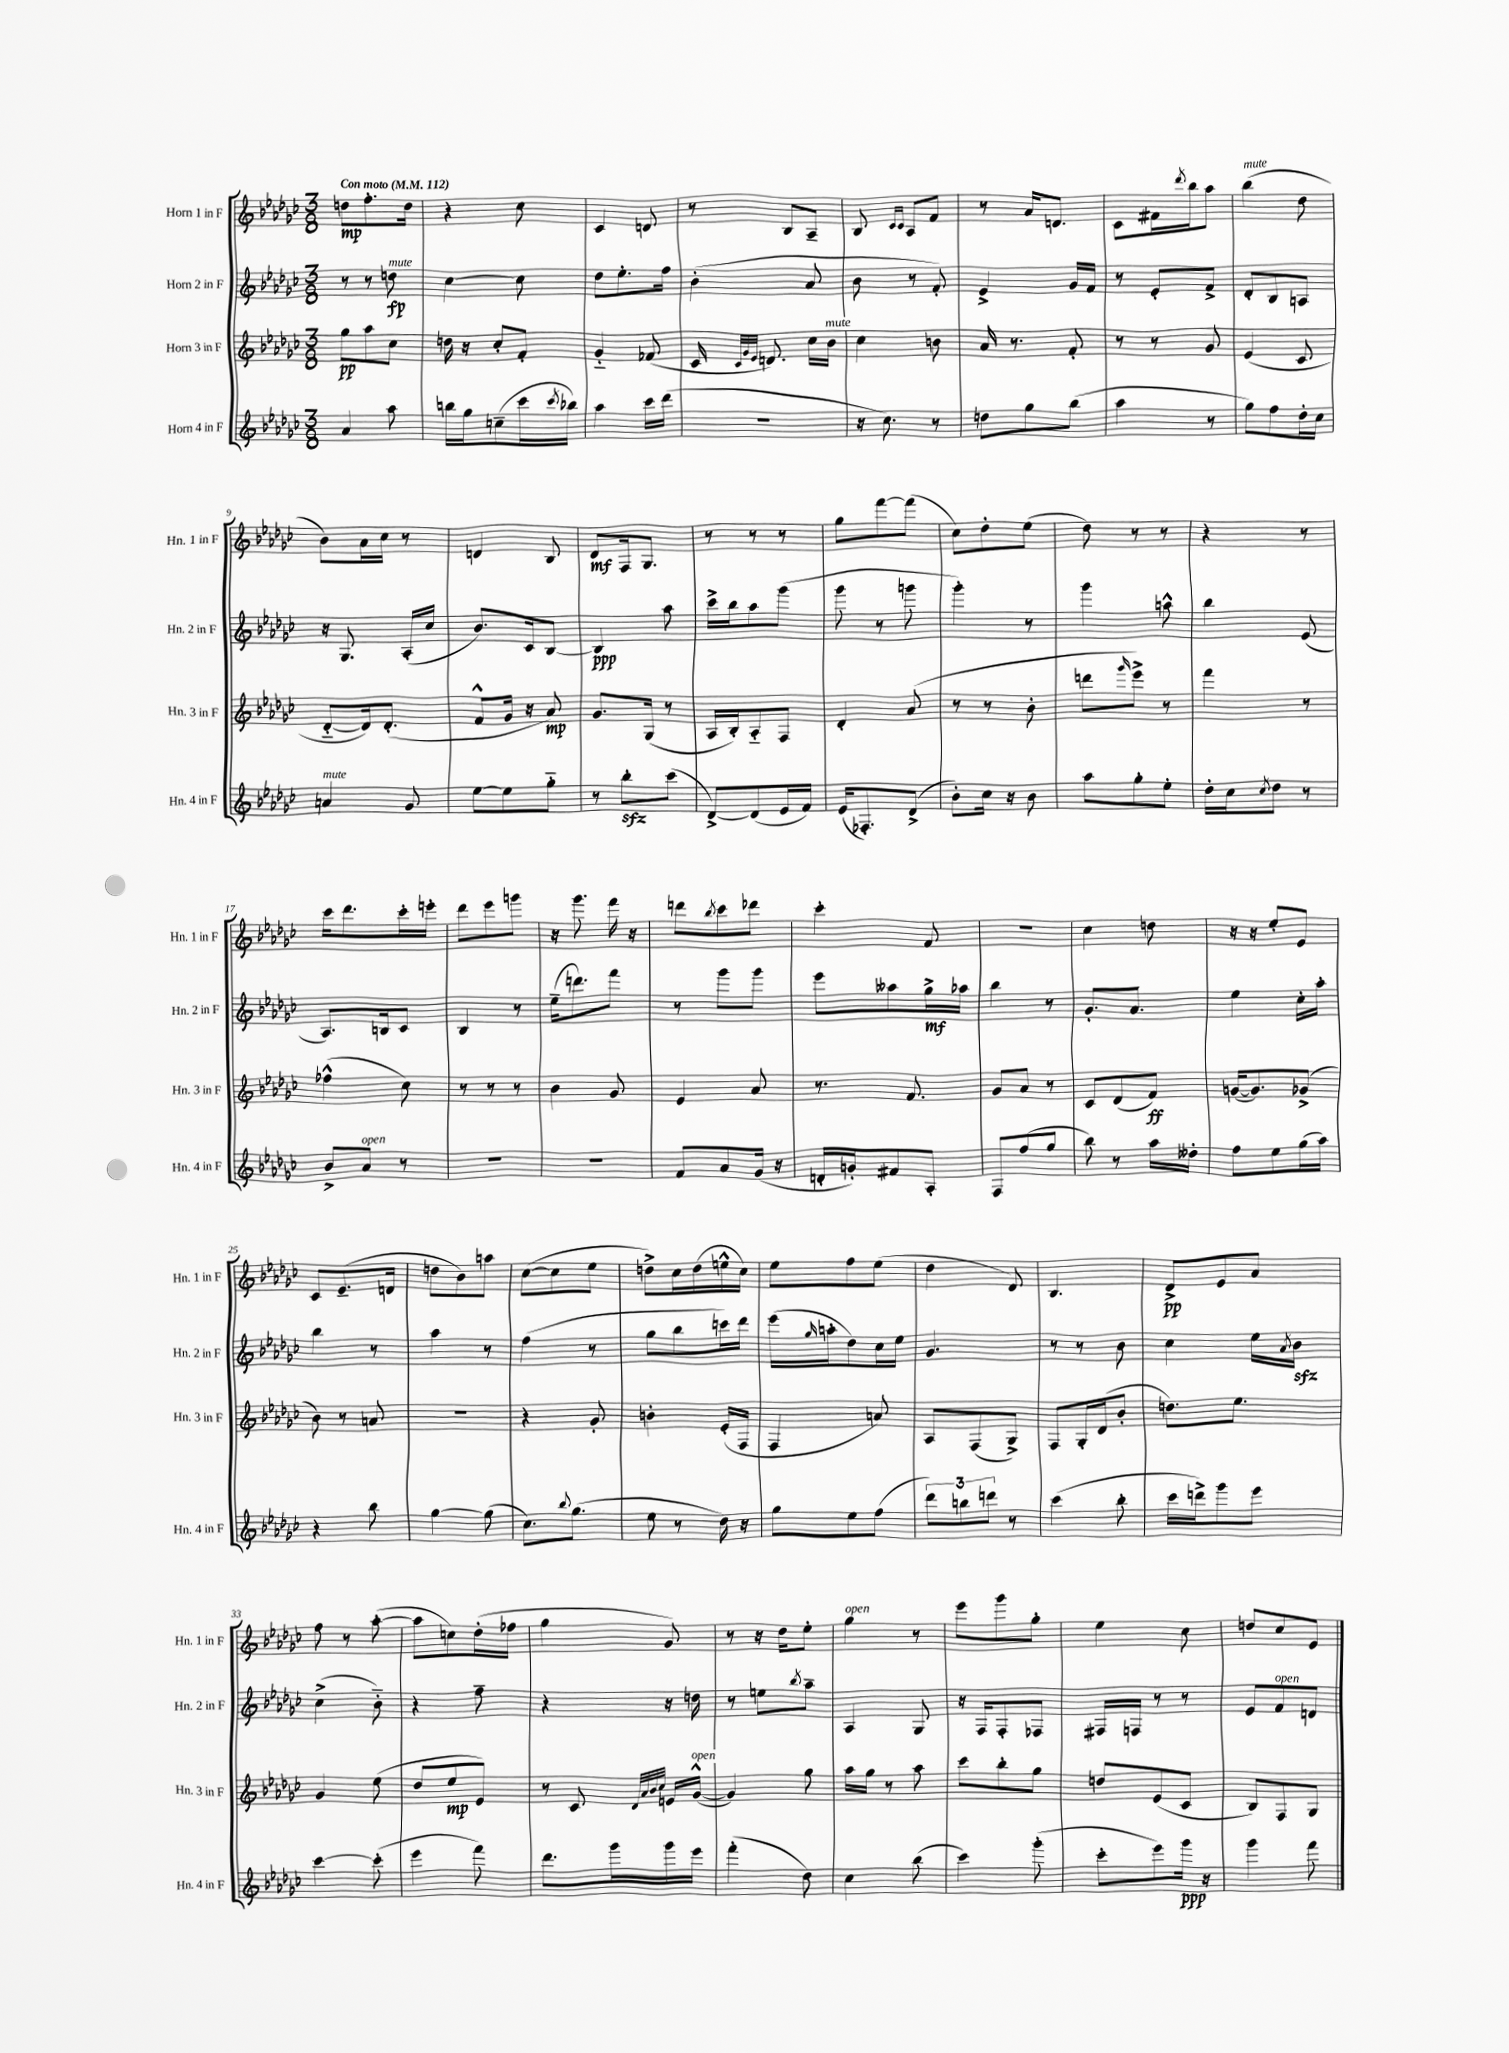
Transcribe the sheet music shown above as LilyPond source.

<<
\new StaffGroup <<
\new Staff = "s0" \with { instrumentName = "Horn 1 in F" shortInstrumentName = "Hn. 1 in F" } {
    \clef treble \key ges \major \numericTimeSignature \time 3/8 \tempo "Con moto" 4 = 112
    d''8\mp f''8.-. d''16 |
    r4 ces''8 |
    ces'4 d'8 |
    r8 bes8 aes8-- |
    bes8 \grace { ces'16 ces'16 } aes8 f'8 |
    r8 aes'16 d'8. |
    ces'8 fis'16 \acciaccatura { des'''8 } bes''16 aes''8 |
    bes''4^\markup { \italic "mute" }( des''8 |
    bes'8) aes'16 ces''16 r8 |
    d'4 bes8 |
    des'8\mf f16 ges8. |
    r8 r8 r8 |
    ges''8 f'''8~ f'''8( |
    ces''8) des''8-. ees''8( |
    des''8) r8 r8 |
    r4 r8 |
    ces'''16 des'''8. ces'''16-. e'''16-. |
    des'''8 ees'''8 g'''8 |
    r16 ges'''8. f'''16 r16 |
    d'''8 \acciaccatura { bes''8 } ces'''8 des'''8 |
    ces'''4-. f'8 |
    R4. |
    ces''4 d''8 |
    r16 r16 ees''8-. ees'8 |
    ces'8 ees'8.--( d'16 |
    d''8 bes'8) a''8 |
    ces''8~( ces''8 ees''8 |
    d''8->) ces''16 d''16( e''16-^ ces''16) |
    ees''8 f''8 ees''8( |
    des''4 des'8) |
    bes4. |
    des'8->\pp ees'8 aes'8 |
    f''8 r8 aes''8~-.( |
    aes''8 c''8) des''16-.( fes''16 |
    ges''4 ges'8) |
    r8 r16 des''16 ees''8-. |
    ges''4^\markup { \italic "open" } r8 |
    ees'''8 ges'''8 ges''8-. |
    ees''4 ces''8 |
    d''8 ces''8 ees'8 \bar "|." |
}
\new Staff = "s1" \with { instrumentName = "Horn 2 in F" shortInstrumentName = "Hn. 2 in F" } {
    \clef treble \key ges \major \numericTimeSignature \time 3/8
    r8 r8 d''8\fp^\markup { \italic "mute" } |
    ces''4~ ces''8 |
    des''8 ees''8.-. f''16 |
    bes'4-.( aes'8 |
    bes'8 r8 f'8-.) |
    ees'4-> ges'16 f'16 |
    r8 ees'8-. f'8-> |
    des'8-. bes8 a8 |
    r16 ges8. aes16-.( ces''16 |
    bes'8.) ces'16 bes8~ |
    bes4\ppp aes''8 |
    ces'''16-> bes''16 aes''8 ges'''8( |
    ges'''8 r8 g'''8 |
    ges'''4-.) r8 |
    ges'''4 a''8-^ |
    bes''4 ees'8( |
    aes8.) b16 ces'8 |
    bes4 r8 |
    ees''16--( d'''8.) f'''8 |
    r8 ges'''8 ges'''8 |
    ees'''8 aeses''8 ges''16->\mf aes''16 |
    bes''4 r8 |
    ges'8.-. aes'8. |
    ees''4 ces''16-. aes''16-. |
    bes''4 r8 |
    aes''4 r8 |
    f''4( r8 |
    ges''8 bes''8 c'''16) des'''16 |
    ees'''16( \grace { ges''16 } a''16-. des''8) ces''16 ees''16 |
    ges'4. |
    r8 r8 bes'8 |
    ces''4 ees''16 \acciaccatura { aes'8 } bes'16\sfz |
    ces''4->( bes'8-_) |
    r4 f''8-- |
    r4 r16 d''16 |
    r8 e''8 \acciaccatura { bes''8 } aes''8-- |
    aes4 ges8 |
    r16 f16 f8-. fes8 |
    fis16 f16 r8 r8 |
    ees'8 f'8^\markup { \italic "open" } d'8 \bar "|." |
}
\new Staff = "s2" \with { instrumentName = "Horn 3 in F" shortInstrumentName = "Hn. 3 in F" } {
    \clef treble \key ges \major \numericTimeSignature \time 3/8
    ges''8\pp aes''8 ces''8 |
    d''16 r16 ces''8-. f'8-. |
    ges'4-_ fes'8( |
    ces'16 \grace { ces'32 ges'32 ees'32 } d'8.) ces''16 bes'16^\markup { \italic "mute" } |
    ces''4 b'8 |
    aes'16 r8. f'8-. |
    r8 r8 ges'8 |
    ees'4( ces'8 |
    des'8~-_ des'16) des'8.-.( |
    f'8-^ ges'16 r16 aes'8\mp) |
    ges'8. ges16( r8 |
    aes16 bes16-.) aes8-_ f8 |
    des'4-. aes'8( |
    r8 r8 bes'8-. |
    d'''8 \grace { ges'''16 } ees'''8->) r8 |
    f'''4 r8 |
    fes''4-^( ces''8) |
    r8 r8 r8 |
    bes'4 ges'8 |
    ees'4 aes'8 |
    r8. f'8. |
    ges'8 aes'8 r8 |
    ces'8 des'8( f'8\ff) |
    g'16~( g'8.) ges'8->( |
    bes'8) r8 a'8 |
    R4. |
    r4 ges'8-. |
    b'4-. ees'16-.( f16 |
    f4 a'8) |
    aes8 f8( ges8->) |
    f8 ges16-. des'16( bes'8-. |
    d''8.) ees''8. |
    ges'4 ees''8( |
    des''8 ees''8\mp ees'8) |
    r8 ces'8 \grace { des'32 aes'32 bes'32 ces''32 } e'16 ges'16~-^^\markup { \italic "open" }( |
    ges'4) ges''8 |
    aes''16 ges''16 r8 aes''8 |
    ces'''8 bes''8-. ges''8 |
    d''8 ees'8( ces'8 |
    bes8) f8 ges8 \bar "|." |
}
\new Staff = "s3" \with { instrumentName = "Horn 4 in F" shortInstrumentName = "Hn. 4 in F" } {
    \clef treble \key ges \major \numericTimeSignature \time 3/8
    aes'4 aes''8 |
    b''16 ges''16 c''8--( ces'''16 \acciaccatura { ces'''8 } bes''16) |
    aes''4 ces'''16 des'''16( |
    R4. |
    r16 ces''8.) r8 |
    d''8 ges''8 bes''8( |
    aes''4 r8 |
    ges''8) f''8 des''16-. ces''16 |
    a'4^\markup { \italic "mute" } ges'8 |
    ees''8~ ees''8 ges''8-_ |
    r8 bes''8-.\sfz ces'''8( |
    des'8~->) des'8( ees'16 f'16) |
    ees'16( fes8.-.) des'8->( |
    bes'8-.) ces''16 r16 bes'8 |
    aes''8 ges''8-. ees''8-. |
    des''16-. ces''16 \acciaccatura { ces''8 } des''8 r8 |
    bes'8-> aes'8^\markup { \italic "open" } r8 |
    R4. |
    R4. |
    f'8 aes'8 ges'16( r16 |
    d'16-. g'16-.) fis'8 aes8-. |
    f8 f''8( ges''8 |
    bes''8) r8 aes''16 deses''16-. |
    f''8 ees''8 ges''16( aes''16) |
    r4 bes''8 |
    ges''4~ ges''8( |
    ces''8.) \appoggiatura { bes''8 } ges''8.( |
    ees''8 r8 des''16) r16 |
    ges''8 ees''8 f''8( |
    \tuplet 3/2 { des'''8) b''8 d'''8 } r8 |
    ces'''4( bes''8-. |
    ces'''16 d'''16->) ges'''8 ees'''8 |
    ces'''4~ ces'''8-.( |
    ees'''4 f'''8) |
    des'''8. ges'''16 ges'''16 ees'''16 |
    f'''4-.( des''8) |
    ces''4 bes''8( |
    ces'''4) ges'''8-.( |
    ces'''8-. ees'''8) ges'''16\ppp r16 |
    ges'''4 f'''8 \bar "|." |
}
>>
>>
